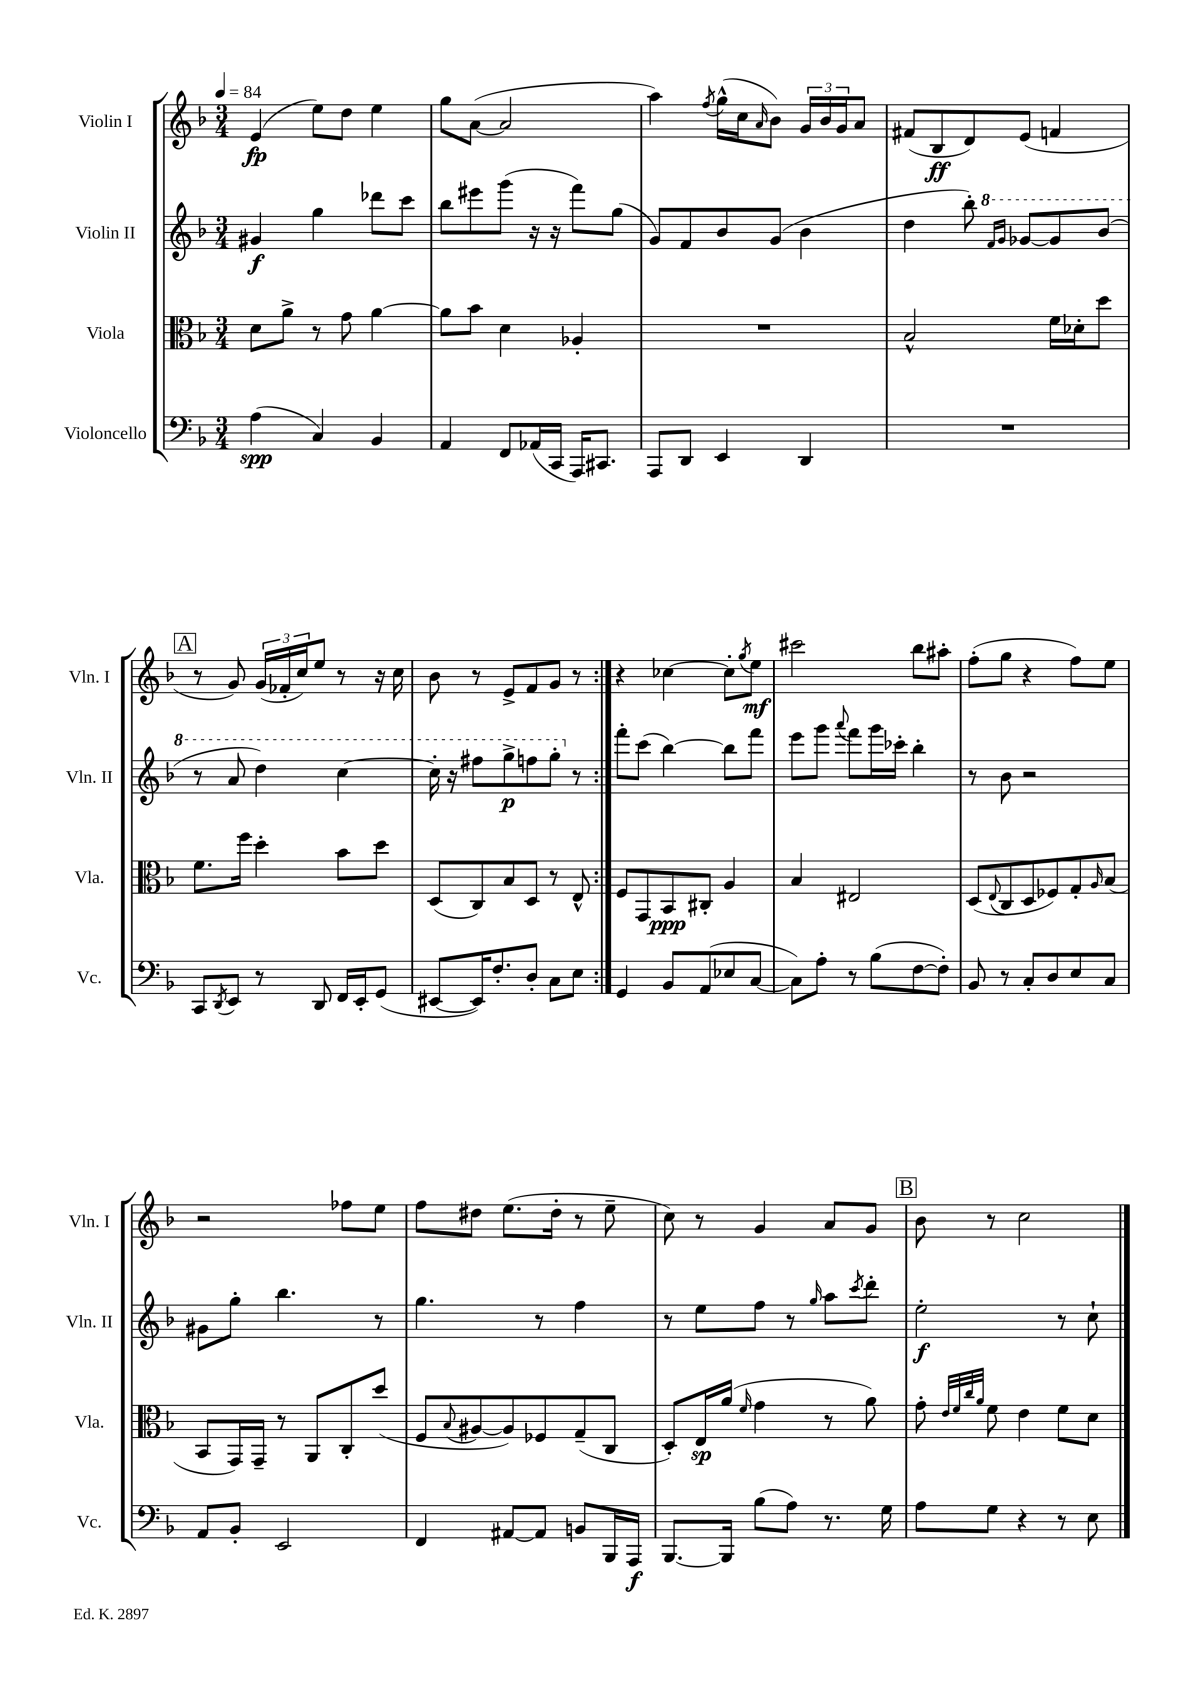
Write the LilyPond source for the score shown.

<<
\new StaffGroup <<
\new Staff = "s0" \with { instrumentName = "Violin I" shortInstrumentName = "Vln. I" } {
    \clef treble \key f \major \numericTimeSignature \time 3/4 \tempo 4 = 84
    \repeat volta 2 { e'4\fp( e''8) d''8 e''4 |
    g''8 a'8~( a'2 |
    a''4) \acciaccatura { f''8 } g''16-^( c''16 \grace { a'16 } bes'8) \tuplet 3/2 { g'16 bes'16 g'16 } a'8 |
    fis'8( bes8\ff d'8) e'8( f'4 |
    \mark \markup { \box "A" } r8 g'8) \tuplet 3/2 { g'16( fes'16-. c''16) } e''8 r8 r16 c''16 |
    bes'8 r8 e'8-> f'8 g'8 r8 | }
    r4 ces''4~ ces''8-. \acciaccatura { g''8 } e''8\mf |
    cis'''2 bes''8 ais''8-. |
    f''8-.( g''8 r4 f''8) e''8 |
    r2 fes''8 e''8 |
    f''8 dis''8 e''8.( dis''16-. r8 e''8-- |
    c''8) r8 g'4 a'8 g'8 |
    \mark \markup { \box "B" } bes'8 r8 c''2 \bar "|." |
}
\new Staff = "s1" \with { instrumentName = "Violin II" shortInstrumentName = "Vln. II" } {
    \clef treble \key f \major \numericTimeSignature \time 3/4
    \repeat volta 2 { gis'4\f g''4 des'''8 c'''8 |
    bes''8 eis'''8 g'''8( r16 r16 f'''8) g''8( |
    g'8) f'8 bes'8 g'8( bes'4 |
    d''4 bes''8-.) \ottava #1 \grace { f''16 g''16 } ges''8~ ges''8 bes''8( |
    \mark \markup { \box "A" } r8 a''8 d'''4) c'''4~ |
    c'''16-. r16 fis'''8 g'''8->\p f'''8 g'''8-. \ottava #0 r8 | }
    f'''8-. c'''8( bes''4~) bes''8 f'''8 |
    e'''8 g'''8 \appoggiatura { a'''8 } f'''8 g'''16 ces'''16-. bes''4-. |
    r8 bes'8 r2 |
    gis'8 g''8-. bes''4. r8 |
    g''4. r8 f''4 |
    r8 e''8 f''8 r8 \grace { g''16 } a''8 \acciaccatura { c'''8 } d'''8-. |
    \mark \markup { \box "B" } e''2-.\f r8 c''8-! \bar "|." |
}
\new Staff = "s2" \with { instrumentName = "Viola" shortInstrumentName = "Vla." } {
    \clef alto \key f \major \numericTimeSignature \time 3/4
    \repeat volta 2 { d'8 a'8-> r8 g'8 a'4~ |
    a'8 bes'8 d'4 aes4-. |
    R2. |
    bes2-^ f'16 des'16-. d''8 |
    \mark \markup { \box "A" } f'8. f''16 d''4-. bes'8 d''8 |
    d8( c8) bes8 d8 r8 e8-^ | }
    f8 g,8 bes,8\ppp cis8-. a4 |
    bes4 eis2 |
    d8( \appoggiatura { e8 } c8 d8 fes8) g8-. \grace { a16 } bes8( |
    bes,8 g,16) g,16-- r8 a,8 c8-. d''8( |
    f8 \appoggiatura { bes8 } ais8~ ais8) fes8 g8--( c8 |
    d8-.) e16\sp a'16( \grace { f'16 } g'4 r8 a'8) |
    \mark \markup { \box "B" } g'8-. \grace { e'32 f'32 c''32 a'32 } f'8 e'4 f'8 d'8 \bar "|." |
}
\new Staff = "s3" \with { instrumentName = "Violoncello" shortInstrumentName = "Vc." } {
    \clef bass \key f \major \numericTimeSignature \time 3/4
    \repeat volta 2 { a4\spp( c4) bes,4 |
    a,4 f,8 aes,16( c,16 a,,16) cis,8. |
    a,,8 d,8 e,4 d,4 |
    R2. |
    \mark \markup { \box "A" } c,8 \acciaccatura { d,8 } e,8 r8 d,8 f,16 e,16-. g,8( |
    eis,8~ eis,16) f8.-. d8-. c8 e8 | }
    g,4 bes,8 a,8( ees8 c8~ |
    c8) a8-. r8 bes8( f8~ f8-.) |
    bes,8 r8 c8-. d8 e8 c8 |
    a,8 bes,8-. e,2 |
    f,4 ais,8~ ais,8 b,8 bes,,16 a,,16\f |
    bes,,8.~ bes,,16 bes8( a8) r8. g16 |
    \mark \markup { \box "B" } a8 g8 r4 r8 e8 \bar "|." |
}
>>
>>
\layout { \context { \Score \remove "Bar_number_engraver" } }
